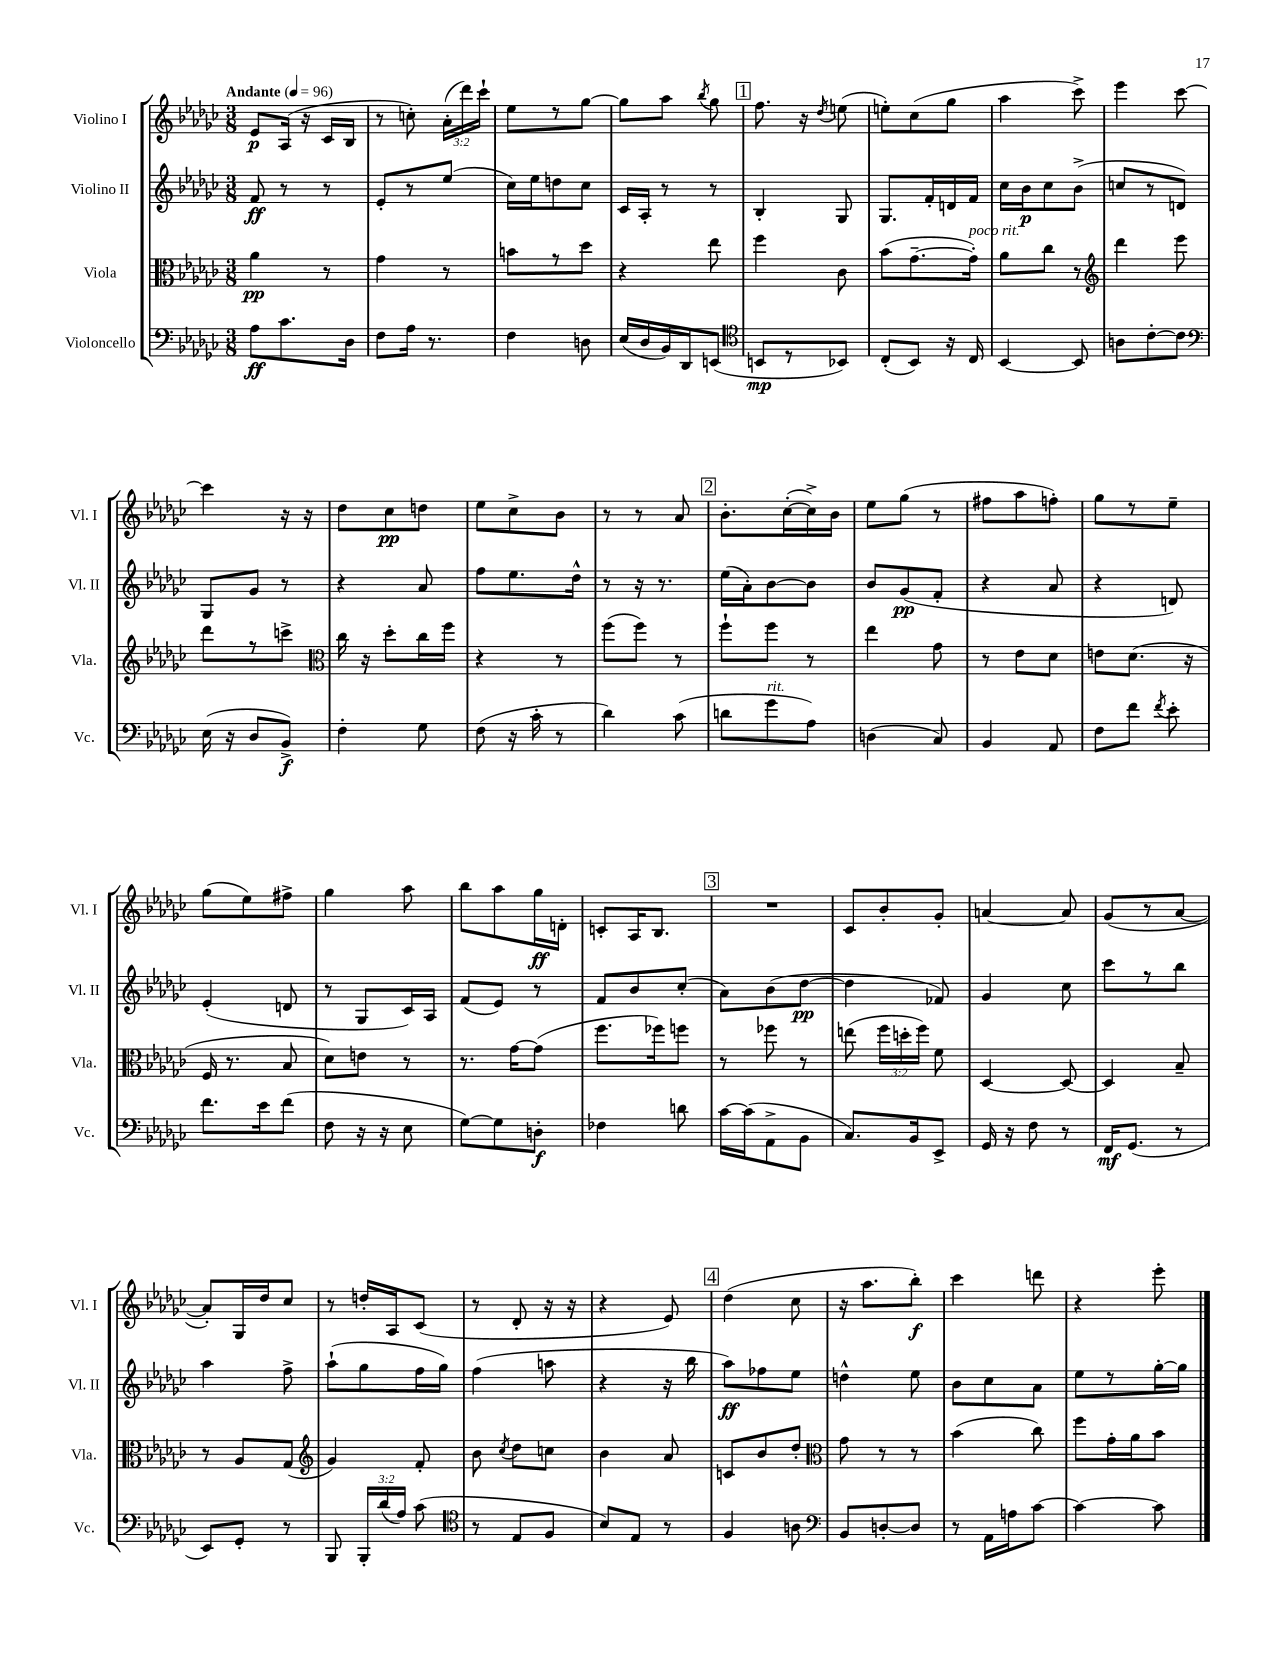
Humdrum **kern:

**kern	**dynam	**kern	**dynam	**kern	**dynam	**kern	**dynam
*part4	*part4	*part3	*part3	*part2	*part2	*part1	*part1
*staff4	*staff4	*staff3	*staff3	*staff2	*staff2	*staff1	*staff1
*I"Violoncello	*	*I"Viola	*	*I"Violino II	*	*I"Violino I	*
*I'Vc.	*	*I'Vla.	*	*I'Vl. II	*	*I'Vl. I	*
*clefF4	*	*clefC3	*	*clefG2	*	*clefG2	*
*k[b-e-a-d-g-c-]	*	*k[b-e-a-d-g-c-]	*	*k[b-e-a-d-g-c-]	*	*k[b-e-a-d-g-c-]	*
*M3/8	*	*M3/8	*	*M3/8	*	*M3/8	*
*MM96	*	*MM96	*	*MM96	*	*MM96	*
=1	=1	=1	=1	=1	=1	=1	=1
!	!	!	!	!	!	!LO:TX:a:B:t=Andante	!
8A-\L	ff	4a-\	pp	8f/	ff	8e-/L	p
8.c-\	.	.	.	8r	.	(16A-/Jk	.
.	.	.	.	.	.	16r	.
.	.	8r	.	8r	.	16c-/LL	.
16D-\Jk	.	.	.	.	.	16B-/JJ	.
=2	=2	=2	=2	=2	=2	=2	=2
8F\L	.	4g-\	.	8e-'/L	.	8r	.
16A-\Jk	.	.	.	8r	.	8ccn'\)	.
8.r	.	.	.	.	.	.	.
.	.	8r	.	(8ee-/J	.	(24a-'\LL	.
.	.	.	.	.	.	24ddd-\)	.
.	.	.	.	.	.	24ccc-`\JJ	.
=3	=3	=3	=3	=3	=3	=3	=3
4F\	.	8bn\L	.	16cc-\LL)	.	8ee-\L	.
.	.	.	.	16ee-\J	.	.	.
.	.	8r	.	8ddn\	.	8r	.
8Dn\	.	8dd-\J	.	8cc-\J	.	[8gg-\J	.
=4	=4	=4	=4	=4	=4	=4	=4
(16E-/LL	.	4r	.	16c-/LL	.	8gg-\L]	.
16D-/	.	.	.	16A-'/JJ	.	.	.
16BB-/)	.	.	.	8r	.	8aa-\J	.
16DD-/J	.	.	.	.	.	.	.
.	.	.	.	.	.	8qbb-/	.
(8EEn/J	.	8ee-\	.	8r	.	8gg-\	.
!!LO:REH:place=s1:t=1
=5	=5	=5	=5	=5	=5	=5	=5
*clefC4	*	*	*	*	*	*	*
8BBn/L	mp	4ff\	.	4B-'/	.	8.ff\	.
8r	.	.	.	.	.	.	.
.	.	.	.	.	.	16r	.
.	.	.	.	.	.	8qdd-/	.
8BB-X/J)	.	8c-\	.	8G-/	.	(8een\	.
=6	=6	=6	=6	=6	=6	=6	=6
(8C-'/L	.	(8b-\L	.	8.G-/L	.	8een'\L)	.
8BB-/J)	.	[8.g-~\	.	.	.	(8cc-\	.
.	.	.	.	16f'/L	.	.	.
16r	.	.	.	16dn/	.	8gg-\J	.
!	!	!LO:TX:a:i:t=poco rit.	!	!	!	!	!
16C-/	.	16g-'\Jk])	.	16f/JJ	.	.	.
=7	=7	=7	=7	=7	=7	=7	=7
[4BB-/	.	8a-\L	.	16cc-\LL	.	4aa-\	.
.	.	.	.	16b-\J	p	.	.
.	.	8cc-\J	.	8cc-\	.	.	.
8BB-/]	.	8r	.	(8b-^\J	.	8ccc-^\)	.
=8	=8	=8	=8	=8	=8	=8	=8
*	*	*clefG2	*	*	*	*	*
8An\L	.	4ddd-\	.	8ccn/L	.	4eee-\	.
[8c-'\	.	.	.	8r	.	.	.
8c-\J]	.	8eee-\	.	8dn/J)	.	[8ccc-\	.
!!LO:LB:g=z
=9	=9	=9	=9	=9	=9	=9	=9
*clefF4	*	*	*	*	*	*	*
(16E-\	.	8ddd-\L	.	8G-/L	.	4ccc-\]	.
16r	.	.	.	.	.	.	.
8D-/L	.	8r	.	8g-/J	.	.	.
8BB-^/J)	f	8cccn^\J	.	8r	.	16r	.
.	.	.	.	.	.	16r	.
=10	=10	=10	=10	=10	=10	=10	=10
*	*	*clefC3	*	*	*	*	*
4F'\	.	16cc-\	.	4r	.	8dd-\L	.
.	.	16r	.	.	.	.	.
.	.	8dd-'\L	.	.	.	8cc-\	pp
8G-\	.	16cc-\L	.	8a-/	.	8ddn\J	.
.	.	16ff\JJ	.	.	.	.	.
=11	=11	=11	=11	=11	=11	=11	=11
(8F\	.	4r	.	8ff\L	.	8ee-\L	.
16r	.	.	.	8.ee-\	.	8cc-^\	.
16c-'\	.	.	.	.	.	.	.
8r	.	8r	.	.	.	8b-\J	.
.	.	.	.	16dd-^^\Jk	.	.	.
=12	=12	=12	=12	=12	=12	=12	=12
4d-\)	.	(8ff\L	.	8r	.	8r	.
.	.	8ff\J)	.	16r	.	8r	.
.	.	.	.	8.r	.	.	.
(8c-\	.	8r	.	.	.	8a-/	.
!!LO:REH:place=s1:t=2
=13	=13	=13	=13	=13	=13	=13	=13
8dn\L	.	8ff`\L	.	(16ee-\LL	.	8.b-'\L	.
.	.	.	.	16a-'\J)	.	.	.
!LO:TX:a:i:t=rit.	!	!	!	!	!	!	!
8g-\	.	8ff\J	.	[8b-\	.	.	.
.	.	.	.	.	.	([16cc-'\L	.
8A-\J)	.	8r	.	8b-\J]	.	16cc-^\])	.
.	.	.	.	.	.	16b-\JJ	.
=14	=14	=14	=14	=14	=14	=14	=14
(4Dn\	.	4ee-\	.	8b-/L	.	8ee-\L	.
.	.	.	.	(8g-/	pp	(8gg-\J	.
8C-/)	.	8g-\	.	8f'/J	.	8r	.
=15	=15	=15	=15	=15	=15	=15	=15
4BB-/	.	8r	.	4r	.	8ff#X\L	.
.	.	8e-\L	.	.	.	8aa-\	.
8AA-/	.	8d-\J	.	8a-/	.	8ffn'\J)	.
=16	=16	=16	=16	=16	=16	=16	=16
8F\L	.	8en\L	.	4r	.	8gg-\L	.
8f\J	.	(8.d-\J	.	.	.	8r	.
8qf/	.	.	.	.	.	.	.
8e-'\	.	.	.	8dn/)	.	8ee-~\J	.
.	.	16r	.	.	.	.	.
!!LO:LB:g=z
=17	=17	=17	=17	=17	=17	=17	=17
8.f\L	.	16F/	.	(4e-'/	.	(8gg-\L	.
.	.	8.r	.	.	.	.	.
.	.	.	.	.	.	8ee-\)	.
16e-\k	.	.	.	.	.	.	.
(8f\J	.	8B-/	.	8dn/	.	8ff#X^\J	.
=18	=18	=18	=18	=18	=18	=18	=18
8F\	.	8d-\L)	.	8r	.	4gg-\	.
16r	.	8en\J	.	8G-/L	.	.	.
16r	.	.	.	.	.	.	.
8E-\	.	8r	.	16c-/L)	.	8aa-\	.
.	.	.	.	16A-/JJ	.	.	.
=19	=19	=19	=19	=19	=19	=19	=19
[8G-\L)	.	8.r	.	(8f/L	.	8bb-\L	.
8G-\]	.	.	.	8e-/J)	.	8aa-\	.
.	.	[16g-\KL	.	.	.	.	.
8Dn'\J	f	(8g-\J]	.	8r	.	16gg-\L	ff
.	.	.	.	.	.	16dn'\JJ	.
=20	=20	=20	=20	=20	=20	=20	=20
4F-X\	.	8.ff\L	.	8f/L	.	8cn'/L	.
.	.	.	.	8b-/	.	16A-/K	.
.	.	16ff-X\k)	.	.	.	8.B-/J	.
8dn\	.	8ffn\J	.	(8cc-'/J	.	.	.
!!LO:REH:place=s1:t=3
=21	=21	=21	=21	=21	=21	=21	=21
[16c-\LL	.	8r	.	8a-\L)	.	4.r	.
(16c-\J]	.	.	.	.	.	.	.
8AA-^\	.	8ff-X\	.	(8b-\	.	.	.
8BB-\J	.	8r	.	[8dd-\J	pp	.	.
=22	=22	=22	=22	=22	=22	=22	=22
8.C-/L)	.	(8een\	.	4dd-\]	.	8c-/L	.
.	.	24ff\LL	.	.	.	8b-'/	.
.	.	24ddn'\	.	.	.	.	.
16BB-/k	.	.	.	.	.	.	.
.	.	24ff\JJ)	.	.	.	.	.
8EE-^/J	.	8f\	.	8f-X/)	.	8g-'/J	.
=23	=23	=23	=23	=23	=23	=23	=23
16GG-/	.	[4D-/	.	4g-/	.	[4an/	.
16r	.	.	.	.	.	.	.
8F\	.	.	.	.	.	.	.
8r	.	8D-/_	.	8cc-\	.	8a/]	.
=24	=24	=24	=24	=24	=24	=24	=24
16FF/KL	mf	4D-/]	.	8ccc-\L	.	(8g-/L	.
(8.GG-/J	.	.	.	.	.	.	.
.	.	.	.	8r	.	8r	.
8r	.	8B-~/	.	8bb-\J	.	[8a-/J	.
!!LO:LB:g=z
=25	=25	=25	=25	=25	=25	=25	=25
8EE-/L)	.	8r	.	4aa-\	.	8a-'/L])	.
8GG-'/J	.	8A-/L	.	.	.	16G-/L	.
.	.	.	.	.	.	16dd-/J	.
8r	.	(8G-/J	.	8ff^\	.	8cc-/J	.
=26	=26	=26	=26	=26	=26	=26	=26
*	*	*clefG2	*	*	*	*	*
8BBB-/	.	4g-/)	.	(8aa-`\L	.	8r	.
24BBB-'/LL	.	.	.	8gg-\	.	16ddn'/LL	.
(24d-/	.	.	.	.	.	.	.
.	.	.	.	.	.	16A-/J	.
24A-/JJ)	.	.	.	.	.	.	.
(8c-\	.	8f'/	.	16ff\L	.	(8c-/J	.
.	.	.	.	16gg-\JJ)	.	.	.
=27	=27	=27	=27	=27	=27	=27	=27
*clefC4	*	*	*	*	*	*	*
8r	.	8b-\	.	(4ff\	.	8r	.
.	.	8qcc-/	.	.	.	.	.
8E-/L	.	8dd-\L	.	.	.	8d-'/	.
8F/J	.	8ccn\J	.	8aan\	.	16r	.
.	.	.	.	.	.	16r	.
=28	=28	=28	=28	=28	=28	=28	=28
8B-/L)	.	4b-\	.	4r	.	4r	.
8E-/J	.	.	.	.	.	.	.
8r	.	8a-/	.	16r	.	8e-/)	.
.	.	.	.	16bb-\	.	.	.
!!LO:REH:place=s1:t=4
=29	=29	=29	=29	=29	=29	=29	=29
4F/	.	8cn/L	.	8aa-\L)	ff	(4dd-\	.
.	.	8b-/	.	8ff-X\	.	.	.
8An\	.	8dd-'/J	.	8ee-\J	.	8cc-\	.
=30	=30	=30	=30	=30	=30	=30	=30
*clefF4	*	*clefC3	*	*	*	*	*
8BB-/L	.	8g-\	.	4ddn^^\	.	16r	.
.	.	.	.	.	.	8.aa-\L	.
[8Dn'/	.	8r	.	.	.	.	.
8D/J]	.	8r	.	8ee-\	.	8bb-'\J)	f
=31	=31	=31	=31	=31	=31	=31	=31
8r	.	(4b-\	.	8b-\L	.	4ccc-\	.
16AA-\LL	.	.	.	8cc-\	.	.	.
16An\J	.	.	.	.	.	.	.
[8c-\J	.	8cc-\)	.	8a-\J	.	8dddn\	.
=32	=32	=32	=32	=32	=32	=32	=32
4c-\_	.	8ff\L	.	8ee-\L	.	4r	.
.	.	16g-'\L	.	8r	.	.	.
.	.	16a-\J	.	.	.	.	.
8c-\]	.	8b-\J	.	[16gg-'\L	.	8eee-'\	.
.	.	.	.	16gg-\JJ]	.	.	.
==	==	==	==	==	==	==	==
*-	*-	*-	*-	*-	*-	*-	*-
